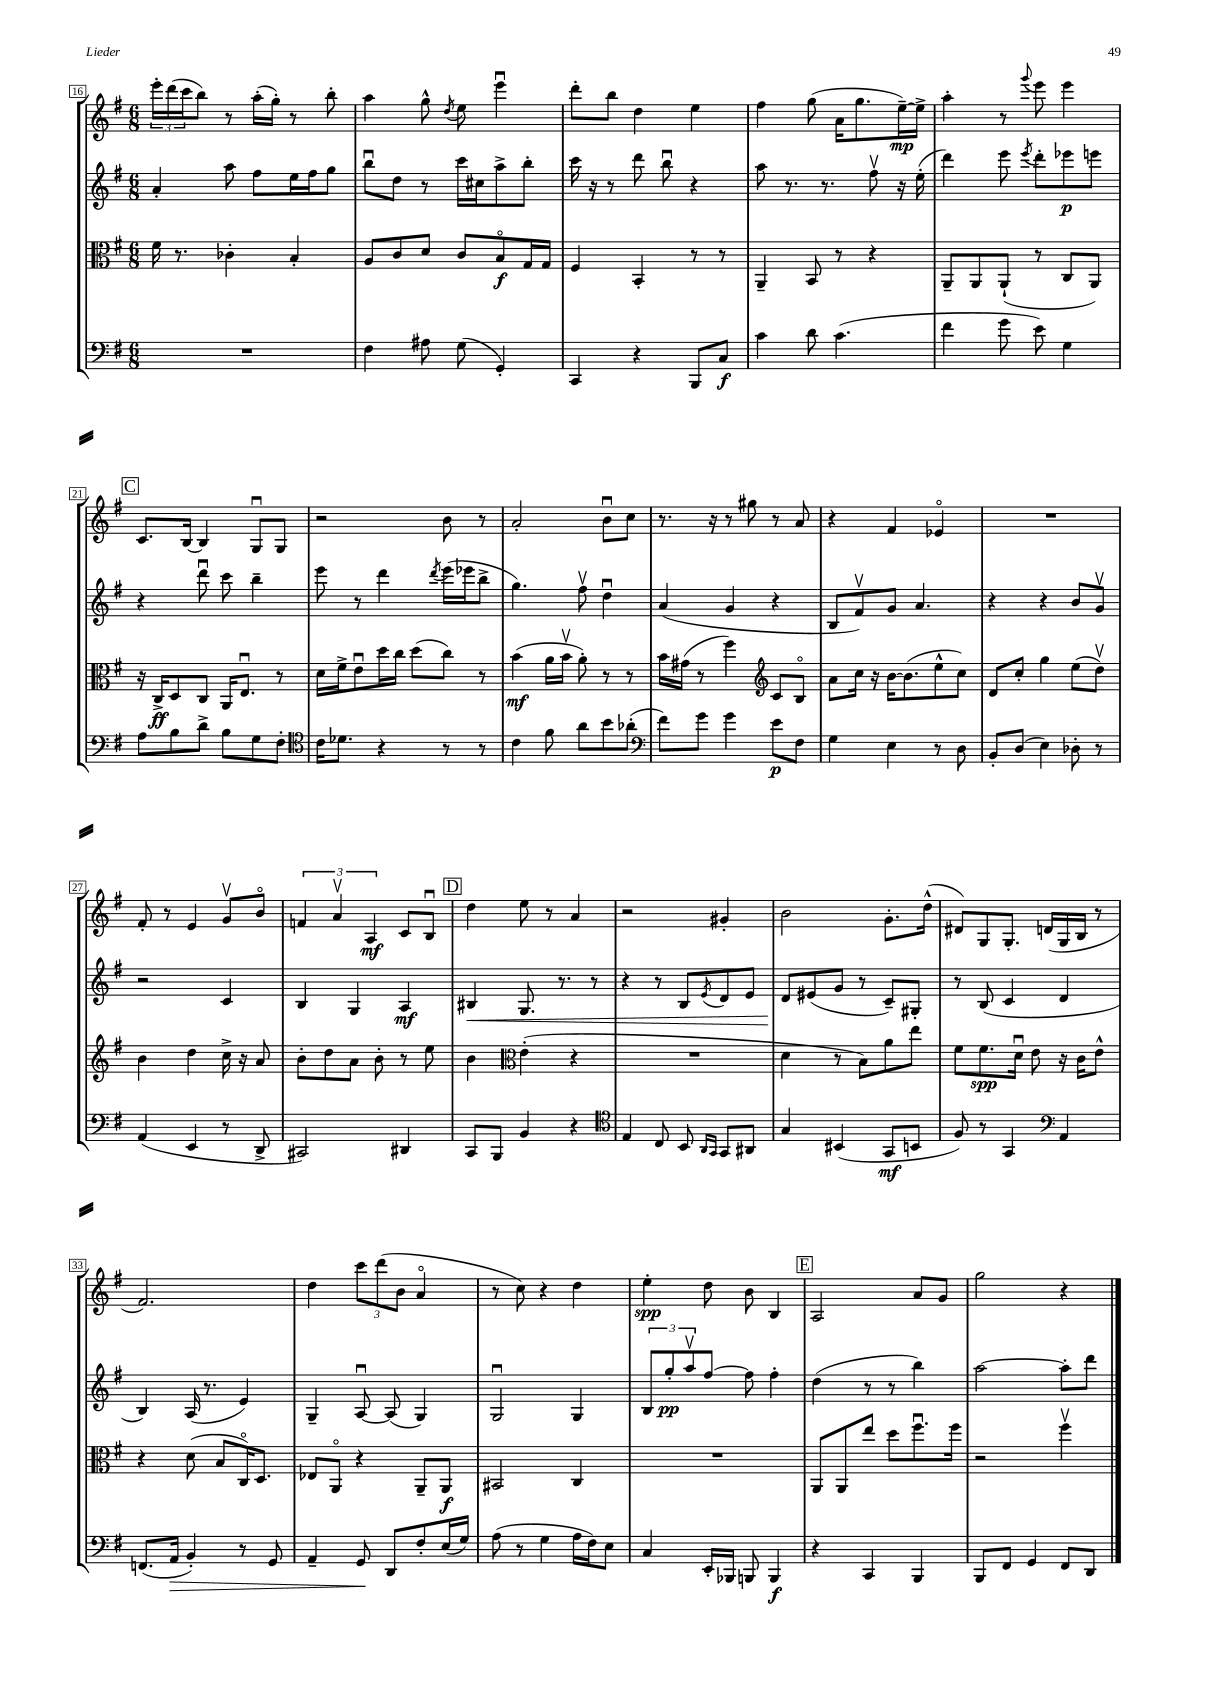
<<
\new StaffGroup <<
\new Staff = "s0" {
    \clef treble \key g \major \numericTimeSignature \time 6/8
    \tuplet 3/2 { e'''16-. d'''16( c'''16 } b''8) r8 a''16-.( g''16-.) r8 b''8-. |
    a''4 g''8-^ \acciaccatura { d''8 } e''8 e'''4\downbow |
    d'''8-. b''8 d''4 e''4 |
    fis''4 g''8( a'16 g''8. e''16~--\mp) e''16-> |
    a''4-. r8 \appoggiatura { g'''8 } e'''8 e'''4 |
    \mark \markup { \box "C" } c'8. b16~ b4 g8\downbow g8 |
    r2 b'8 r8 |
    a'2-. b'8\downbow c''8 |
    r8. r16 r8 gis''8 r8 a'8 |
    r4 fis'4 ees'4\flageolet |
    R2. |
    fis'8-. r8 e'4 g'8\upbow b'8\flageolet |
    \tuplet 3/2 { f'4 a'4\upbow a4\mf } c'8 b8\downbow |
    \mark \markup { \box "D" } d''4 e''8 r8 a'4 |
    r2 gis'4-. |
    b'2 g'8.-. d''16-^( |
    dis'8) g8 g8.-. d'16( g16 b16 r8 |
    fis'2.) |
    d''4 \tuplet 3/2 { c'''8 d'''8( b'8 } a'4\flageolet |
    r8 c''8) r4 d''4 |
    e''4-.\spp d''8 b'8 b4 |
    \mark \markup { \box "E" } a2 a'8 g'8 |
    g''2 r4 \bar "|." |
}
\new Staff = "s1" {
    \clef treble \key g \major \numericTimeSignature \time 6/8
    a'4-. a''8 fis''8 e''16 fis''16 g''8 |
    b''8\downbow d''8 r8 c'''16 cis''16 a''8-> b''8-. |
    c'''16 r16 r8 d'''8 b''8\downbow r4 |
    a''8 r8. r8. fis''8\upbow r16 e''16-.( |
    d'''4) e'''8 \acciaccatura { e'''8 } d'''8-. ees'''8\p e'''8 |
    \mark \markup { \box "C" } r4 d'''8\downbow c'''8 b''4-- |
    e'''8 r8 d'''4 \acciaccatura { d'''8 } e'''16( ees'''16 b''8-> |
    g''4.) fis''8\upbow d''4\downbow |
    a'4( g'4 r4 |
    b8 fis'8\upbow) g'8 a'4. |
    r4 r4 b'8 g'8\upbow |
    r2 c'4 |
    b4 g4 a4\mf |
    \mark \markup { \box "D" } bis4\< g8. r8. r8 |
    r4 r8 b8 \acciaccatura { e'8 } d'8 e'8 |
    d'8\! eis'8( g'8 r8 c'8--) gis8-. |
    r8 b8( c'4 d'4 |
    b4) a16( r8. e'4) |
    g4-- a8~\downbow a8( g4) |
    g2\downbow g4 |
    \tuplet 3/2 { b8 g''8-.\pp a''8\upbow } fis''8~ fis''8 fis''4-. |
    \mark \markup { \box "E" } d''4( r8 r8 b''4) |
    a''2~ a''8-. d'''8 \bar "|." |
}
\new Staff = "s2" {
    \clef alto \key g \major \numericTimeSignature \time 6/8
    fis'16 r8. ces'4-. b4-. |
    a8 c'8 d'8 c'8 b8\flageolet\f g16 g16 |
    fis4 b,4-. r8 r8 |
    a,4-- b,8 r8 r4 |
    a,8-- a,8 a,8-!( r8 c8 a,8) |
    \mark \markup { \box "C" } r16 c16->\ff d8 c8 a,16 e8.\downbow r8 |
    d'16 fis'16-> e'8\downbow d''16 c''16 d''8( c''8) r8 |
    b'4\mf( a'16 b'16\upbow a'8-.) r8 r8 |
    b'16 gis'16( r8 fis''4) \clef treble c'8 b8\flageolet |
    a'8 c''16 r16 b'16~ b'8.( e''8-^ c''8) |
    d'8 c''8-. g''4 e''8( d''8\upbow) |
    b'4 d''4 c''16-> r16 a'8 |
    b'8-. d''8 a'8 b'8-. r8 e''8 |
    \mark \markup { \box "D" } b'4 \clef alto e'4-.( r4 |
    R2. |
    d'4 r8 b8) a'8 e''8 |
    fis'8 fis'8.\spp d'16\downbow e'8 r16 c'16 e'8-^ |
    r4 d'8( b8 c16\flageolet) d8. |
    ees8 a,8\flageolet r4 a,8-- a,8\f |
    bis,2 c4 |
    R2. |
    \mark \markup { \box "E" } a,8 a,8 e''8 d''8 fis''8.\downbow fis''16 |
    r2 fis''4\upbow \bar "|." |
}
\new Staff = "s3" {
    \clef bass \key g \major \numericTimeSignature \time 6/8
    R2. |
    fis4 ais8 g8( g,4-.) |
    c,4 r4 b,,8 c8\f |
    c'4 d'8 c'4.( |
    fis'4 g'8 e'8) g4 |
    \mark \markup { \box "C" } a8 b8 d'8-> b8 g8 fis8-. |
    \clef tenor c'16 des'8. r4 r8 r8 |
    c'4 fis'8 a'8 b'8 aes'8-.( |
    \clef bass fis'8) g'8 g'4 e'8\p fis8 |
    g4 e4 r8 d8 |
    b,8-. d8( e4) des8-. r8 |
    a,4( e,4 r8 d,8-> |
    cis,2) dis,4 |
    \mark \markup { \box "D" } c,8 b,,8 b,4 r4 |
    \clef tenor e4 c8 b,8 \grace { a,16 g,16 } g,8 ais,8 |
    g4 bis,4( g,8\mf b,8 |
    fis8) r8 g,4 \clef bass a,4 |
    f,8.( a,16\> b,4-.) r8 g,8 |
    a,4-- g,8\! d,8 fis8-. e16( g16) |
    a8( r8 g4 a16 fis16) e8 |
    c4 e,16-. bes,,16 b,,8 b,,4\f |
    \mark \markup { \box "E" } r4 c,4 b,,4 |
    b,,8 fis,8 g,4 fis,8 d,8 \bar "|." |
}
>>
>>
\layout { \context { \Score currentBarNumber = #16 \override BarNumber.stencil = #(make-stencil-boxer 0.1 0.3 ly:text-interface::print) } }
